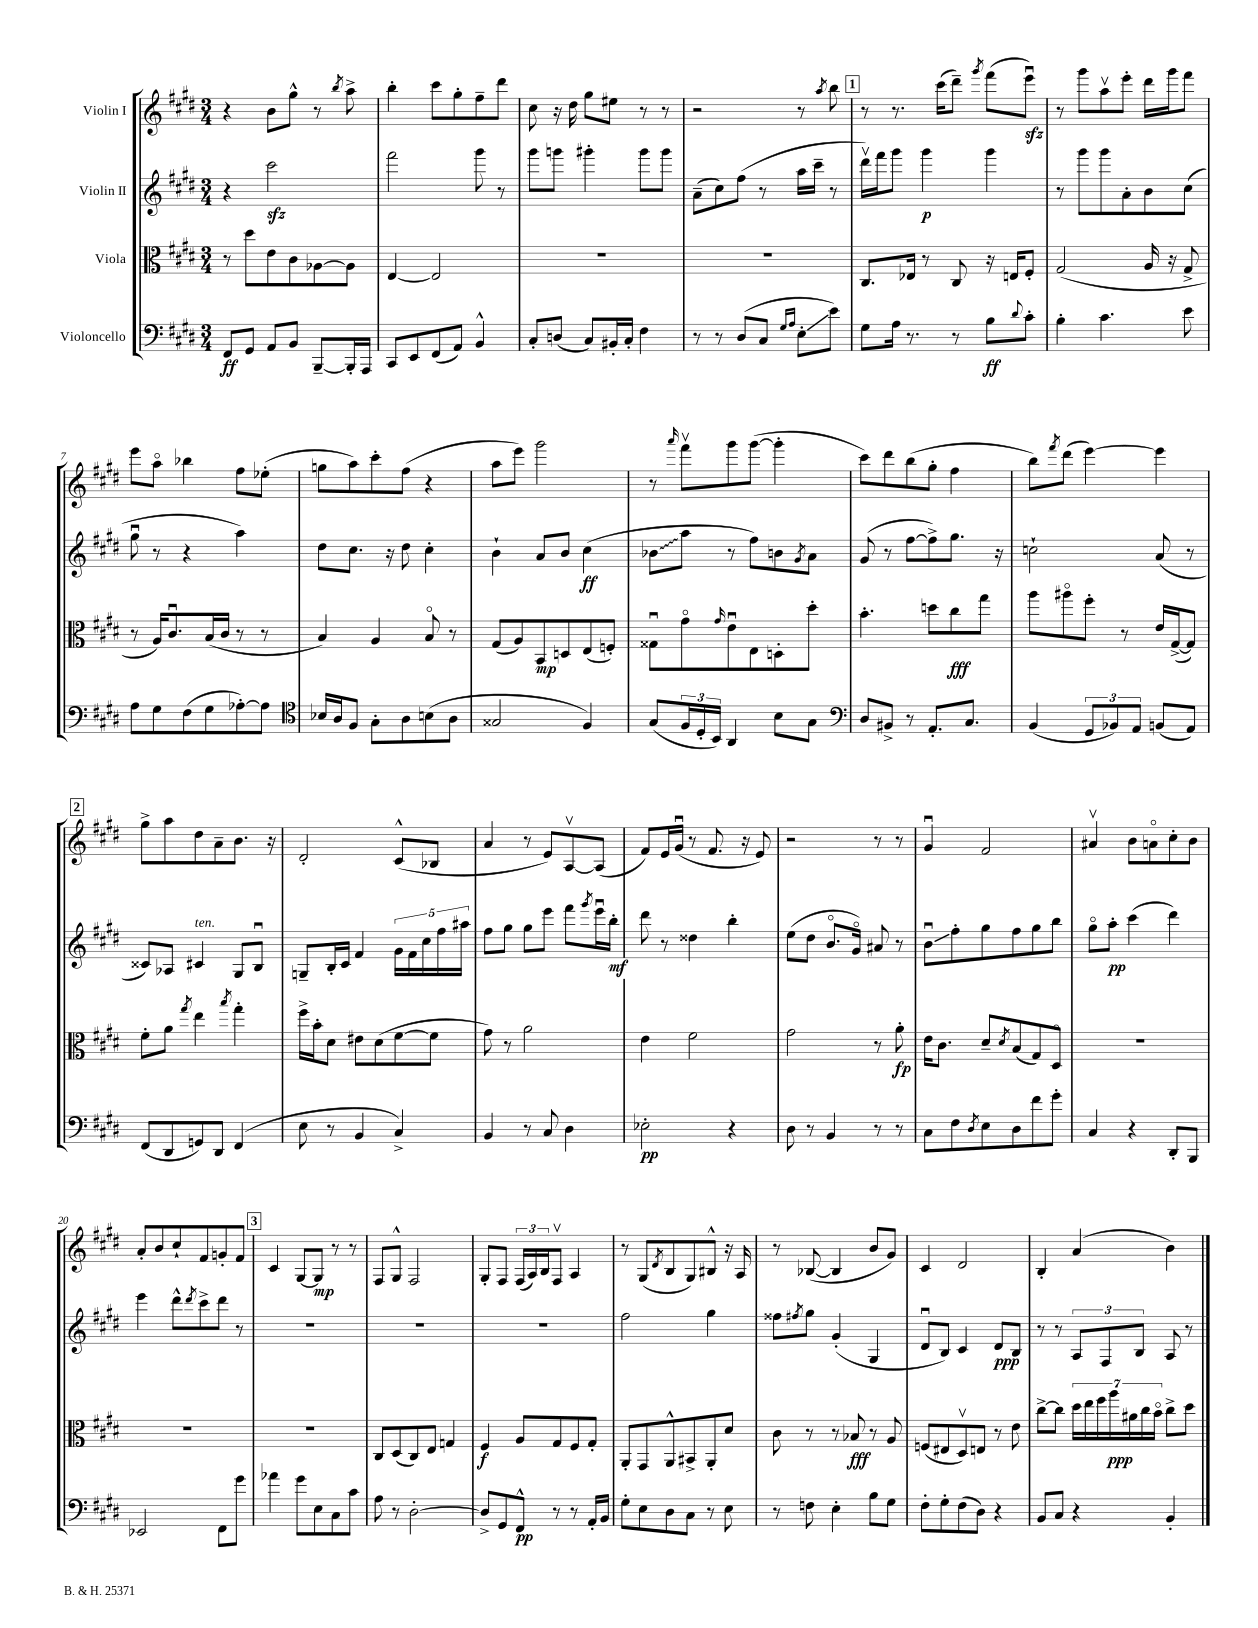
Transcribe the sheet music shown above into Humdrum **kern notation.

**kern	**kern	**kern	**kern
*staff4	*staff3	*staff2	*staff1
*clefF4	*clefC3	*clefG2	*clefG2
*k[f#c#g#d#]	*k[f#c#g#d#]	*k[f#c#g#d#]	*k[f#c#g#d#]
*M3/4	*M3/4	*M3/4	*M3/4
8FF#	8r	4r	4r
8GG#	8dd#	.	.
8AA	8e	2ccc#	8b
8BB	8c#	.	8gg#^^
[8BBB~	[8A-	.	8r
.	.	.	8qbb
16BBB']	8A-]	.	8aa^
16AAA	.	.	.
=	=	=	=
8CC#	[4E	2fff#	4bb'
8EE	.	.	.
(8FF#	2E]	.	8ccc#
8AA)	.	.	8gg#'
4BB^^	.	8ggg#	8ff#~
.	.	8r	8ddd#
=	=	=	=
8C#'	2.r	8ggg#	8cc#
(8D	.	8ggg	16r
.	.	.	16dd#
8C#)	.	4ggg#'	8gg#
16BB#'	.	.	8ee#
16C#'	.	.	.
4F#	.	8ggg#	8r
.	.	8ggg#	8r
=	=	=	=
8r	2.r	(8a~	2r
8r	.	8cc#)	.
(8D#	.	(8ff#	.
8C#	.	8r	.
16qqG#	.	.	.
16qqA	.	.	.
8E'	.	16aa	8r
.	.	16ccc#~	.
.	.	.	8qaa
8e)	.	8r	8bb
=	=	=	=
8G#	8.C#	16ddd#v)	8r
.	.	16fff#	.
16A	.	8ggg#	8.r
8.r	16E-	.	.
.	8r	4ggg#	.
.	.	.	(16ccc#
8r	8C#	.	8ddd#~)
.	.	.	8qggg#
8B	16r	4ggg#	(8fff#
.	16E	.	.
8qqd#	.	.	.
8c#'	8F#'	.	8eeeu)
=	=	=	=
4B'	(2G#	8r	8r
.	.	8ggg#	8ggg#
4.c#	.	8ggg#	8aav
.	.	8a'	8eee'
.	16A	8b	16ddd#
.	16r	.	16ggg#
8e	8G#^	(8cc#	8fff#
=	=	=	=
8A	8r	8gg#u	8eee
8G#	16A)	8r	8aao
.	8.c#u	.	.
(8F#	.	4r	4bb-
8G#	(16B	.	.
.	16c#	.	.
[8A-')	8r	4aa)	8ff#
8A-]	8r	.	(8ee-'
=	=	=	=
*clefC4	*	*	*
16B-	4B)	8dd#	8gg
16A	.	.	.
8F#	.	8.cc#	8aa)
8G#'	4A	.	8ccc#'
.	.	16r	.
8A	.	8dd#	(8ff#
(8B	8Bo	4cc#'	4r
8A	8r	.	.
=	=	=	=
2G##	(8G#	4b`	8aa
.	8A)	.	8eee)
.	8BB	8a	2ggg#
.	8D	8b	.
4F#)	(8E	(4cc#	.
.	8F')	.	.
=	=	=	=
(8G#	8G##u	8b-	8r
.	.	.	16qqaaa
24F#	8g#o	8aa	8fff#v
24D#'	.	.	.
24BB)	.	.	.
.	16qqg#	.	.
4AA	8eu	8r	8ggg#
.	8E	8ff#)	([8ggg#
8B	8D'	8b	4ggg#']
.	.	8qg#	.
8G#	8dd#'	8a	.
=	=	=	=
*clefF4	*	*	*
8D#	4.b'	(8g#	8ccc#)
8BB#^	.	8r	8ddd#
8r	.	[8ff#	(8bb
8.AA'	8dd	8ff#^])	8gg#'
.	8cc#	8.gg#	4ff#
8.C#	.	.	.
.	8gg#	.	.
.	.	16r	.
=	=	=	=
(4BB	8aa	2cc`	8bb)
.	.	.	8qfff#
.	8aa#o	.	(8ddd#
12GG#	8ff#'	.	[4eee)
12BB-)	.	.	.
.	8r	.	.
12AA	.	.	.
(8BB	16e	(8a	4eee]
.	([16G#^	.	.
8AA)	8G#])	8r	.
=	=	=	=
(8FF#	8f#'	8c##)	8gg#^
8DD#	8a	8A-	8aa
.	8qgg#	.	.
8GG)	4ee	4c#	8dd#
8DD#	.	.	8a~
.	8qbb	.	.
(4FF#	4gg#'	8G#	8.b
.	.	8Bu	.
.	.	.	16r
=	=	=	=
8E	16ff#^	8G~	2d#'
.	16b'	.	.
8r	8d#	16B'	.
.	.	16c#	.
4BB	8e#	4f#	.
.	(8d#	.	.
4C#^)	[8f#	20g#	(8c#^^
.	.	20f#	.
.	.	20cc#	.
.	8f#]	.	8B-
.	.	20ff#	.
.	.	20aa#	.
=	=	=	=
4BB	8g#)	8ff#	4a
.	8r	8gg#	.
8r	2a	8gg#	8r
8C#	.	8eee	8e)
4D#	.	8fff#	[8Av
.	.	8qggg#	.
.	.	16eeeu	(8A]
.	.	16bb'	.
=	=	=	=
2E-'	4e	8ddd#	8f#)
.	.	8r	16e
.	.	.	(16g#u
.	2f#	4dd##	8r
.	.	.	8.f#
4r	.	4bb'	.
.	.	.	16r
.	.	.	8e)
=	=	=	=
8D#	2g#	(8ee	2r
8r	.	8dd#	.
4BB	.	8.bo	.
.	.	16g#o)	.
8r	8r	8a#	8r
8r	8a'	8r	8r
=	=	=	=
8C#	16e	8bu	4g#u
.	8.c#	.	.
8F#	.	8ff#'	.
8qD#	.	.	.
8E	8d#~	8gg#	2f#
.	8qd#	.	.
8D#	(8B	8ff#	.
8f#	8G#)	8gg#	.
8g#'	8D#o	8bb	.
=	=	=	=
4C#	2.r	8gg#o	4a#v
.	.	8aa'	.
4r	.	(4ccc#	8b
.	.	.	8ao
8DD#'	.	4ddd#)	8cc#'
8BBB	.	.	8b
=	=	=	=
2EE-	2.r	4eee	8a'
.	.	.	8b
.	.	8ddd#^^	8cc#`
.	.	8qddd#	.
.	.	8ccc#^	8f#
8FF#	.	8ddd#	8g'
8g#	.	8r	8f#
=	=	=	=
4a-	2.r	2.r	4c#
8g#	.	.	[8G#
8E	.	.	8G#]
8C#	.	.	8r
8c#	.	.	8r
=	=	=	=
8A	8C#	2.r	8F#
8r	(8D#	.	8G#^^
[2D#'	8C#)	.	2F#
.	8E	.	.
.	4G	.	.
=	=	=	=
8D#^]	4F#	2.r	8G#'
8GG#	.	.	8F#
8FF#^^	8A	.	(24F#
.	.	.	24A)
.	.	.	24B
8r	8G#	.	8F#v
8r	8F#	.	4A
16AA'	8G#'	.	.
16BB	.	.	.
=	=	=	=
8G#'	8AA'	2ff#	8r
8E	8GG#	.	(8G#
.	.	.	8qd#
8D#	8AA^^	.	8B
8C#	8BB#^	.	8G#)
8r	8AA'	4gg#	8B#^^
8E	8d#	.	16r
.	.	.	16A
=	=	=	=
8r	8c#	8ff##	8r
.	.	8qff#	.
8F	8r	8gg#	([8B-
4E'	8r	(4g#'	4B-]
.	8B-	.	.
8B	8r	4G#	8b
8G#	8A	.	8g#)
=	=	=	=
8F#'	(8F	8d#u	4c#
8G#'	8E#	8B)	.
(8F#	8D#v)	4c#	2d#
8D#)	8E	.	.
4r	8r	8d#	.
.	8e	8B	.
=	=	=	=
8BB	[8cc#^	8r	4B'
8C#	8cc#]	8r	.
4r	28dd#	12A	(4a
.	28ee	.	.
.	28ff#	.	.
.	.	12F#	.
.	28aa	.	.
.	28a#	.	.
.	.	12B	.
.	28cc#	.	.
.	28bo	.	.
4BB'	8cc#^	8A	4b)
.	8dd#	8r	.
==	==	==	==
*-	*-	*-	*-
